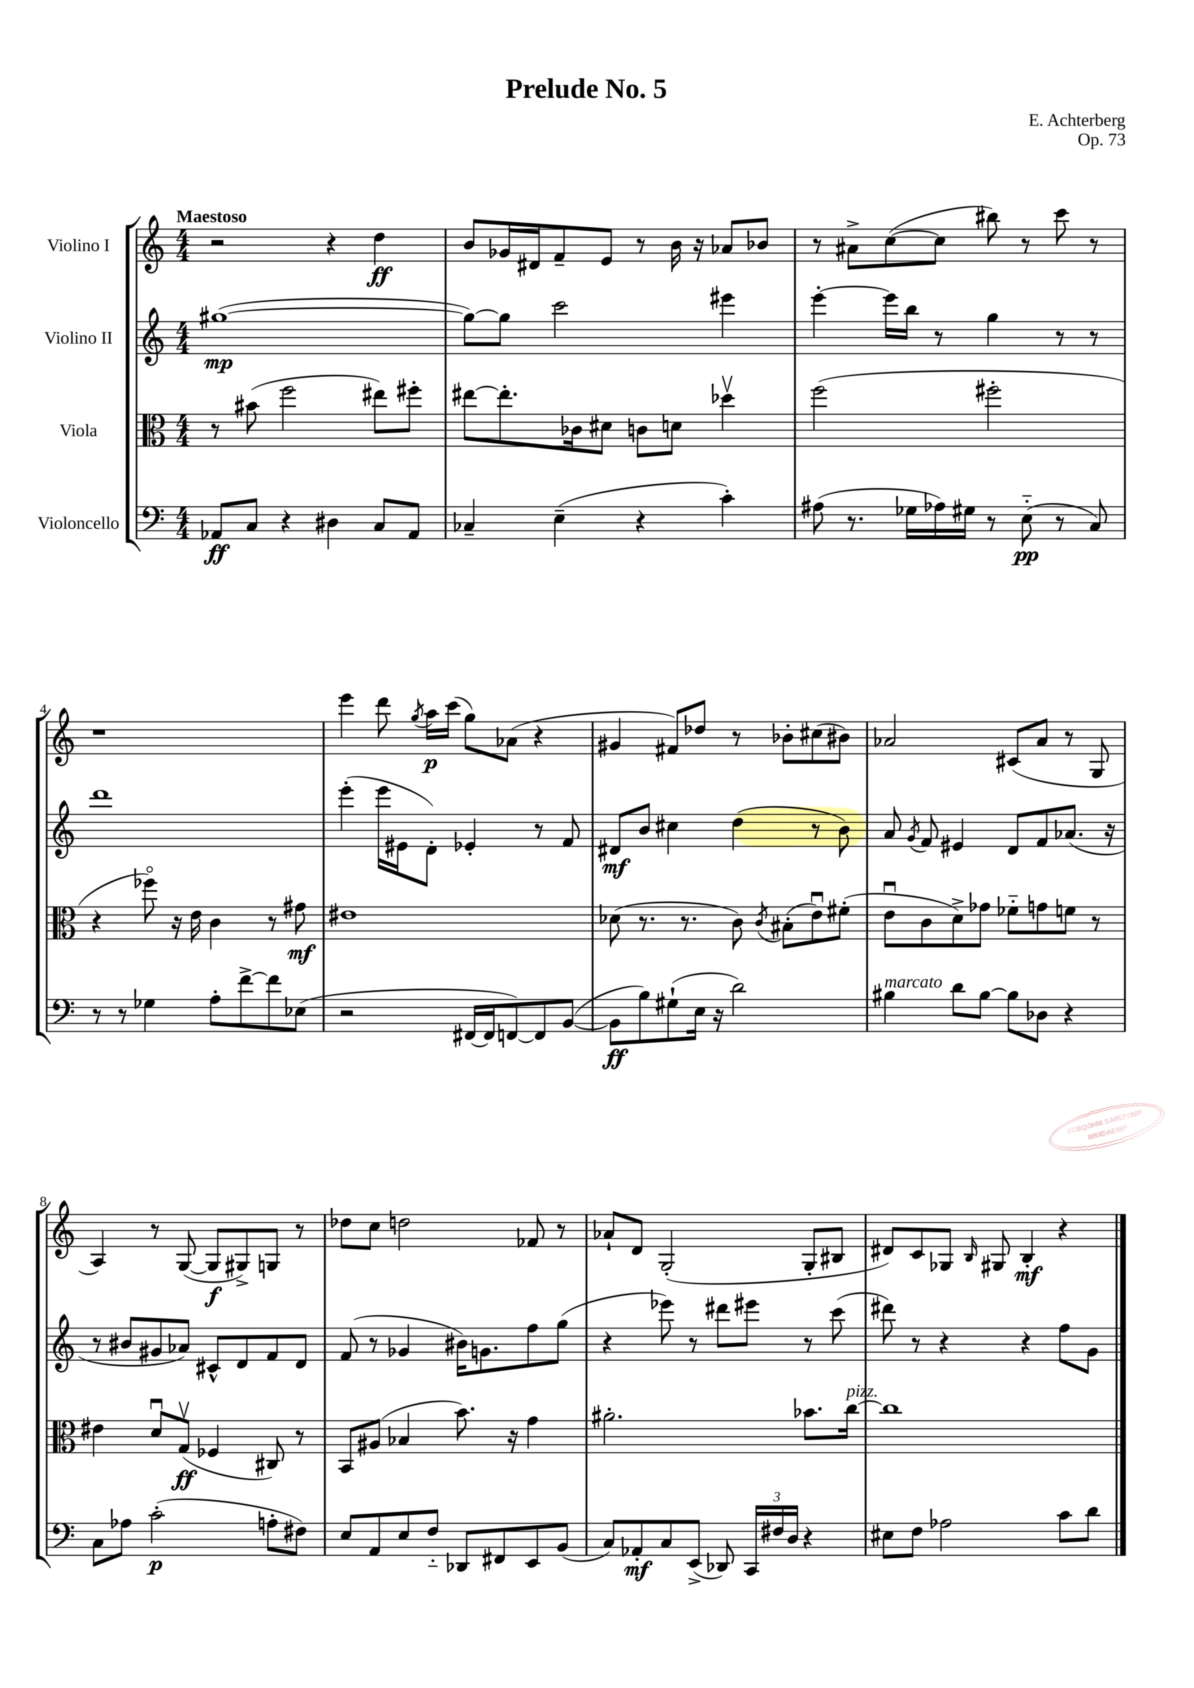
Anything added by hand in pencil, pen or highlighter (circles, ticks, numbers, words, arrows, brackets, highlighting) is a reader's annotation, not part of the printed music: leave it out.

**kern	**dynam	**kern	**dynam	**kern	**dynam	**kern	**dynam
*part4	*part4	*part3	*part3	*part2	*part2	*part1	*part1
*staff4	*staff4	*staff3	*staff3	*staff2	*staff2	*staff1	*staff1
*I"Violoncello	*	*I"Viola	*	*I"Violino II	*	*I"Violino I	*
*clefF4	*	*clefC3	*	*clefG2	*	*clefG2	*
*k[]	*	*k[]	*	*k[]	*	*k[]	*
*M4/4	*	*M4/4	*	*M4/4	*	*M4/4	*
=1	=1	=1	=1	=1	=1	=1	=1
!	!	!	!	!	!	!LO:TX:a:B:t=Maestoso	!
8AA-X/L	ff	8r	.	([1gg#X	mp	2r	.
8C/J	.	(8b#X\	.	.	.	.	.
4r	.	2ff\	.	.	.	.	.
4D#X\	.	.	.	.	.	4r	.
8C/L	.	8ee#X\L)	.	.	.	4dd\	ff
8AA-/J	.	8ff#X'\J	.	.	.	.	.
=2	=2	=2	=2	=2	=2	=2	=2
4C-X~/	.	[8ee#X\L	.	8gg#\L_)	.	8b/L	.
.	.	8.ee#'\]	.	8gg#\J]	.	16g-X/L	.
.	.	.	.	.	.	16d#X/J	.
(4E~\	.	.	.	2ccc\	.	8f~/	.
.	.	16c-X\k	.	.	.	.	.
.	.	8d#X\J	.	.	.	8e/J	.
4r	.	8cn\L	.	.	.	8r	.
.	.	8dn\J	.	.	.	16b\	.
.	.	.	.	.	.	16r	.
4c'\)	.	4dd-Xv\	.	4eee#X\	.	8a-X/L	.
.	.	.	.	.	.	8b-X/J	.
=3	=3	=3	=3	=3	=3	=3	=3
(8A#X\	.	(2ff\	.	[4eee'\	.	8r	.
8.r	.	.	.	.	.	8a#X^\L	.
.	.	.	.	16eee\LL]	.	([8cc\	.
16G-X\LL	.	.	.	16bb\JJ	.	.	.
16A-X\)	.	.	.	8r	.	8cc\J]	.
16G#X\JJ	.	.	.	.	.	.	.
8r	.	2ff#X'\	.	4gg\	.	8bb#X\)	.
(8E\	pp	.	.	.	.	8r	.
8r	.	.	.	8r	.	8ccc\	.
8C/)	.	.	.	8r	.	8r	.
!!LO:LB:g=z
=4	=4	=4	=4	=4	=4	=4	=4
8r	.	4r	.	1ddd	.	1r	.
8r	.	.	.	.	.	.	.
4G-X\	.	8ff-X\)	.	.	.	.	.
.	.	16r	.	.	.	.	.
.	.	16e\	.	.	.	.	.
8A'\L	.	4c\	.	.	.	.	.
[8f^\	.	.	.	.	.	.	.
8f\]	.	8r	.	.	.	.	.
(8E-X\J	.	8g#X\	mf	.	.	.	.
=5	=5	=5	=5	=5	=5	=5	=5
2r	.	1e#X	.	(4eee'\	.	4eee\	.
.	.	.	.	16eee\LL	.	8ddd\	.
.	.	.	.	16e#X\J	.	.	.
.	.	.	.	.	.	8qgg/	.
.	.	.	.	8d'\J)	.	16aa\LL	p
.	.	.	.	.	.	(16ccc\JJ	.
[16FF#X/LL	.	.	.	4e-X'/	.	8gg\L)	.
16FF#/J]	.	.	.	.	.	.	.
[8FFn/)	.	.	.	.	.	(8a-X\J	.
8FF/]	.	.	.	8r	.	4r	.
([8BB/J	.	.	.	8f/	.	.	.
=6	=6	=6	=6	=6	=6	=6	=6
8BB\L]	ff	(8d-X\	.	8d#X/L	mf	4g#X/	.
8B\)	.	8.r	.	8b/J	.	.	.
(8G#X`\	.	.	.	4cc#X\	.	8f#X/L)	.
.	.	8.r	.	.	.	.	.
16E\Jk	.	.	.	.	.	8dd-X/J	.
16r	.	.	.	.	.	.	.
2d\)	.	8c\)	.	(4dd\	.	8r	.
.	.	8qc/	.	.	.	.	.
.	.	(8B#X'\L	.	.	.	8b-X'\L	.
.	.	8eu\)	.	8r	.	(8cc#X\	.
.	.	(8f#X'\J	.	8b\)	.	8b#X\J)	.
=7	=7	=7	=7	=7	=7	=7	=7
!LO:TX:a:i:t=marcato	!	!	!	!	!	!	!
4B#X\	.	8eu\L	.	8a/	.	2a-X/	.
.	.	.	.	8qg/	.	.	.
.	.	8c\	.	8f/	.	.	.
8d\L	.	8d^\)	.	4e#X/	.	.	.
[8B#\J	.	8g-X\J	.	.	.	.	.
8B#\L]	.	8f-X\L	.	8d/L	.	(8c#X/L	.
8D-X\J	.	8gn\	.	8f/	.	8a-/J	.
4r	.	8fn\J	.	(8.a-X/J	.	8r	.
.	.	8r	.	.	.	8G/	.
.	.	.	.	16r	.	.	.
!!LO:LB:g=z
=8	=8	=8	=8	=8	=8	=8	=8
8C\L	.	4e#X\	.	8r	.	4A/)	.
8A-X\J	.	.	.	8b#X/L	.	.	.
(2c'\	p	8du/L	.	8g#X/	.	8r	.
.	.	(8Gv/J	ff	8a-X/J)	.	([8G/	.
.	.	4F-X/	.	8c#X^^/L	.	8G/L]	f
.	.	.	.	8d/	.	8G#X^/)	.
8An'\L	.	8C#X/)	.	8f/	.	8Gn/J	.
8F#X\J)	.	8r	.	8d/J	.	8r	.
=9	=9	=9	=9	=9	=9	=9	=9
8E/L	.	8BB/L	.	(8f/	.	8dd-X\L	.
8AA/	.	(8A#X/J	.	8r	.	8cc\J	.
8E/	.	4B-X/	.	4g-X/	.	2ddn\	.
8F/J	.	.	.	.	.	.	.
8DD-X/L	.	8.b\)	.	16b#X\KL)	.	.	.
.	.	.	.	8.gn\	.	.	.
8FF#X/	.	.	.	.	.	.	.
.	.	16r	.	.	.	.	.
8EE/	.	4g\	.	8ff\	.	8f-X/	.
(8BB/J	.	.	.	(8gg\J	.	8r	.
=10	=10	=10	=10	=10	=10	=10	=10
8C/L)	.	2.a#X'\	.	4r	.	8a-X`/L	.
8AA-X'/	mf	.	.	.	.	8d/J	.
8C/	.	.	.	8eee-X\)	.	(2G'/	.
(8EE^/J	.	.	.	8r	.	.	.
8DD-X/)	.	.	.	8ddd#X\L	.	.	.
24CC/LL	.	.	.	8eee#X\J	.	.	.
24F#X/	.	.	.	.	.	.	.
24D/JJ	.	.	.	.	.	.	.
4r	.	8.b-X\L	.	8r	.	8G'/L	.
.	.	.	.	(8ccc\	.	8B#X/J	.
!	!	!LO:TX:a:i:t=pizz.	!	!	!	!	!
.	.	[16cc\Jk	.	.	.	.	.
=11	=11	=11	=11	=11	=11	=11	=11
8E#X\L	.	1cc]	.	8ddd#X\)	.	8d#X/L)	.
8F\J	.	.	.	8r	.	8c/	.
2A-X\	.	.	.	4r	.	8G-X/J	.
.	.	.	.	.	.	16qqB/	.
.	.	.	.	.	.	8G#X/	.
.	.	.	.	4r	.	4B'/	mf
8c\L	.	.	.	8ff\L	.	4r	.
8d\J	.	.	.	8g\J	.	.	.
==	==	==	==	==	==	==	==
*-	*-	*-	*-	*-	*-	*-	*-
